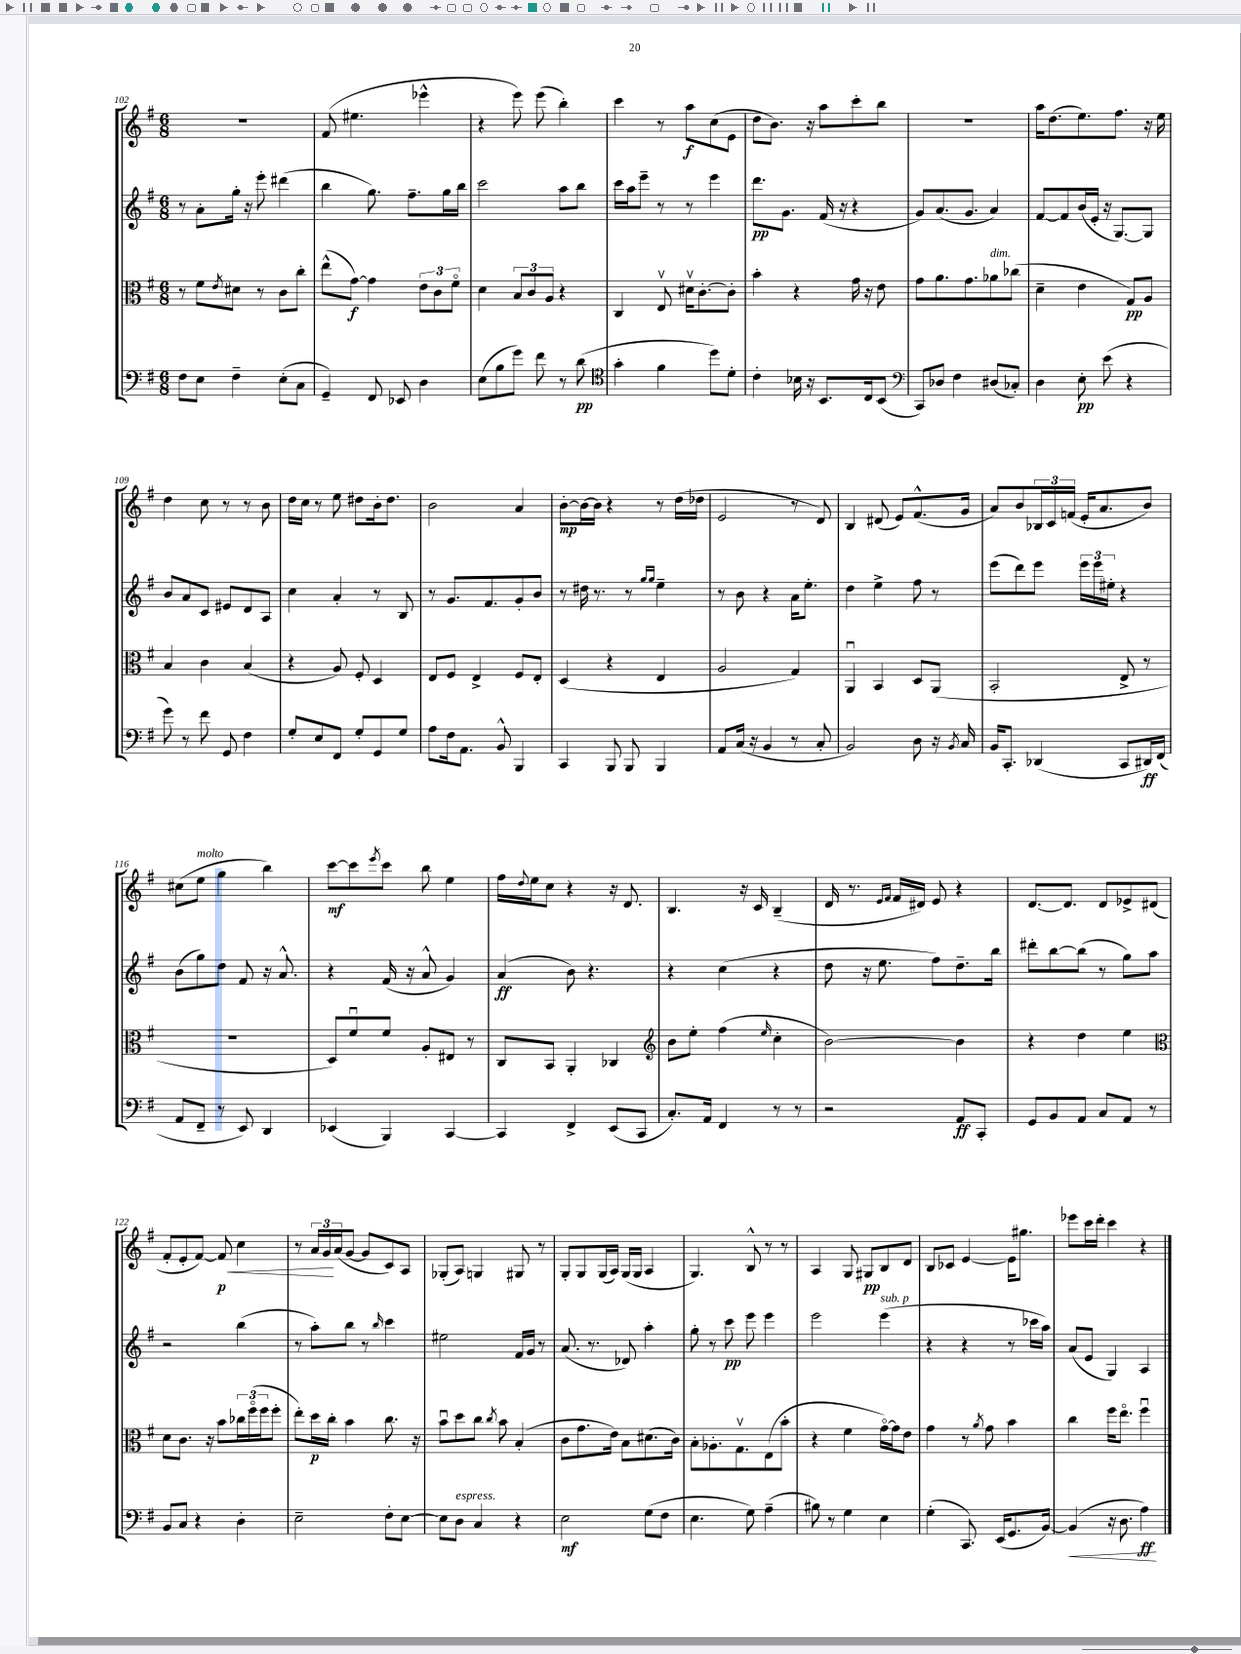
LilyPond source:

<<
\new StaffGroup <<
\new Staff = "s0" {
    \clef treble \key g \major \numericTimeSignature \time 6/8
    R2. |
    fis'8( eis''4. ees'''4-^ |
    r4 e'''8) e'''8( b''4-.) |
    c'''4 r8 a''8\f c''8( e'8 |
    d''8 b'8.) r16 a''8 c'''8-. b''8 |
    R2. |
    a''16 d''8.( e''8.) fis''8. r16 e''16 |
    d''4 c''8 r8 r8 b'8 |
    d''16 c''16 r8 e''8 dis''8 b'16-. dis''8. |
    b'2 a'4 |
    b'8~-.\mp b'16~ b'16 r4 r8 d''16( des''16 |
    e'2 r8 d'8) |
    b4 dis'8( e'8) fis'8.-^( g'16 |
    a'8) b'8 \tuplet 3/2 { bes16 c'16 f'16( } e'16-. a'8. b'8) |
    cis''8( e''8^\markup { \italic "molto" } g''4 b''4) |
    c'''8~\mf c'''8 \acciaccatura { e'''8 } c'''8 b''8 e''4 |
    fis''16 \appoggiatura { d''8 } e''16 c''8 r4 r16 d'8. |
    b4. r16 c'16 b4--( |
    d'16 r8. \grace { e'16 fis'16 } fis'16 dis'16) e'8 r4 |
    d'8.~ d'8. d'8 ees'8-> dis'8( |
    fis'8-. e'8-. fis'8~) fis'8\p\< c''4 |
    r8 \tuplet 3/2 { a'16 g'16\! a'16( } g'8~ g'8 c'8) a8 |
    ges8-.( a8) g4 gis8 r8 |
    g8-. g8 g16( a16) g16( g16 a4 |
    g4.) b8-^ r8 r8 |
    a4 g8 gis8\pp b8 d'8 |
    b8 ces'8 e'4~ e'16 gis''8. |
    ees'''8 c'''16 d'''16-. c'''4 r4 \bar "|." |
}
\new Staff = "s1" {
    \clef treble \key g \major \numericTimeSignature \time 6/8
    r8 a'8-. g''16-. r16 e'''8-. dis'''4( |
    b''4 g''8.) fis''8.-- g''16 b''16 |
    c'''2 a''8 b''8 |
    c'''16 a''16 e'''8-- r8 r8 e'''4 |
    d'''8.\pp g'8. fis'16( r16 r4 |
    g'8) a'8.( g'8. a'4) |
    fis'8~ fis'8 b'16( e'16-. r16 g8.~) g8 |
    b'8 a'8 c'8 eis'8 d'8 a8 |
    c''4 a'4-. r8 b8 |
    r8 g'8. fis'8. g'8-. b'8 |
    r8 dis''16 r8. r8 \grace { g''16 g''16 } e''4-- |
    r8 b'8 r4 a'16 e''8.-. |
    d''4 e''4-> fis''8 r8 |
    e'''8( d'''8) e'''8 \tuplet 3/2 { e'''16 e'''16 eis''16-. } r4 |
    b'8( g''8) d''8 fis'8 r16 a'8.-^ |
    r4 fis'16( r16 a'8-^ g'4) |
    a'4\ff( b'8) r4. |
    r4 c''4( r4 |
    d''8 r16 e''8. fis''8) d''8.-- b''16 |
    dis'''8-. b''8~ b''8( r8 g''8) a''8 |
    r2 b''4( |
    r8 a''8-.) b''8 r8 \grace { b''16 } c'''4 |
    eis''2 fis'16 g'16 r8 |
    a'8.( r8. des'8) a''4-. |
    g''8-. r8 c'''8\pp e'''8 e'''4 |
    e'''2 e'''4^\markup { \italic "sub. p" }( |
    r4 r4 r8 ces'''16 a''16) |
    a'8( e'8 g4) a4 \bar "|." |
}
\new Staff = "s2" {
    \clef alto \key g \major \numericTimeSignature \time 6/8
    r8 fis'8 \acciaccatura { e'8 } dis'8 r8 c'8 c''8-. |
    e''8-^( g'8~\f) g'4 \tuplet 3/2 { e'8 c'8 fis'8\flageolet } |
    d'4 \tuplet 3/2 { b8 c'8 a8 } r4 |
    c4 e8\upbow dis'16\upbow c'8.~-. c'8-. |
    b'4-. r4 g'16 r16 e'8 |
    g'8 a'8. g'8. aes'8^\markup { \italic "dim." } ces''8( |
    d'4-- e'4 g8\pp) a8 |
    b4 c'4 b4( |
    r4 a8) fis8-. d4 |
    e8 fis8 e4-> fis8 e8-. |
    d4( r4 e4 |
    a2 g4) |
    a,4\downbow b,4 d8 a,8( |
    b,2-. e8-> r8 |
    r2. |
    d8) fis'8\downbow fis'8 a8-. eis8 r8 |
    c8 b,8 a,4-. ces4 |
    \clef treble b'8 e''8-. fis''4( \grace { e''16 } c''4-. |
    b'2~) b'4 |
    r4 d''4 e''4 |
    \clef alto d'8 c'8. r16 b'8 \tuplet 3/2 { ces''16 fis''16\flageolet( fis''16 } fis''8-. |
    e''8-.) d''16\p c''16-. b'4 c''8. r16 |
    b'8\downbow d''8 c''8 \acciaccatura { c''8 } b'8 b4-.( |
    c'8 g'8. e'16) b8 dis'8.( c'16) |
    b8-. aes8.-. g8.\upbow e8( b'8-. |
    r4 fis'4 g'16~\flageolet) g'16 e'8 |
    g'4 r8 \acciaccatura { a'8 } g'8 b'4 |
    c''4 fis''16 e''8.\flageolet fis''4\downbow \bar "|." |
}
\new Staff = "s3" {
    \clef bass \key g \major \numericTimeSignature \time 6/8
    fis8 e8 fis4-- e8-.( c8 |
    g,4--) fis,8 ees,8 d4 |
    e8( b8 g'8) fis'8 r8 d'8\pp( |
    \clef tenor g'4-. fis'4 d''8) d'8-. |
    c'4-. bes16 r16 b,8. c16 b,8( |
    \clef bass c,8) des8 fis4 dis8( ces8-.) |
    d4 e8-.\pp e'8( r4 |
    g'8) r8 fis'8 g,8 fis4 |
    g8-. e8 fis,8 g8-. g,8 g8 |
    a8 fis16 a,8. b,8-^ b,,4 |
    c,4 b,,8 b,,8 b,,4 |
    a,8 c16( r16 b,4 r8 c8-. |
    b,2) d8 r16 \acciaccatura { b,8 } c16 |
    b,16 c,8.-. des,4( c,8 dis,16\ff) fis,16( |
    a,8 fis,8-- r8 e,8) d,4 |
    ees,4( b,,4) c,4~ |
    c,4 fis,4-> e,8( c,8 |
    c8.-.) a,16 fis,4 r8 r8 |
    r2 a,8\ff c,8-. |
    g,8 b,8 a,8 c8 a,8 r8 |
    b,8 c8 r4 d4-. |
    e2-- fis8-. e8~ |
    e8 d8^\markup { \italic "espress." } c4 r4 |
    e2\mf g8( fis8 |
    e4. g8) a4--( |
    bis8) r8 g4 e4 |
    g4-.( c,8.) e,16( g,8. b,16~) |
    b,4\<( r16 d8. a4\ff\!) \bar "|." |
}
>>
>>
\layout { \context { \Score currentBarNumber = #102 } }
